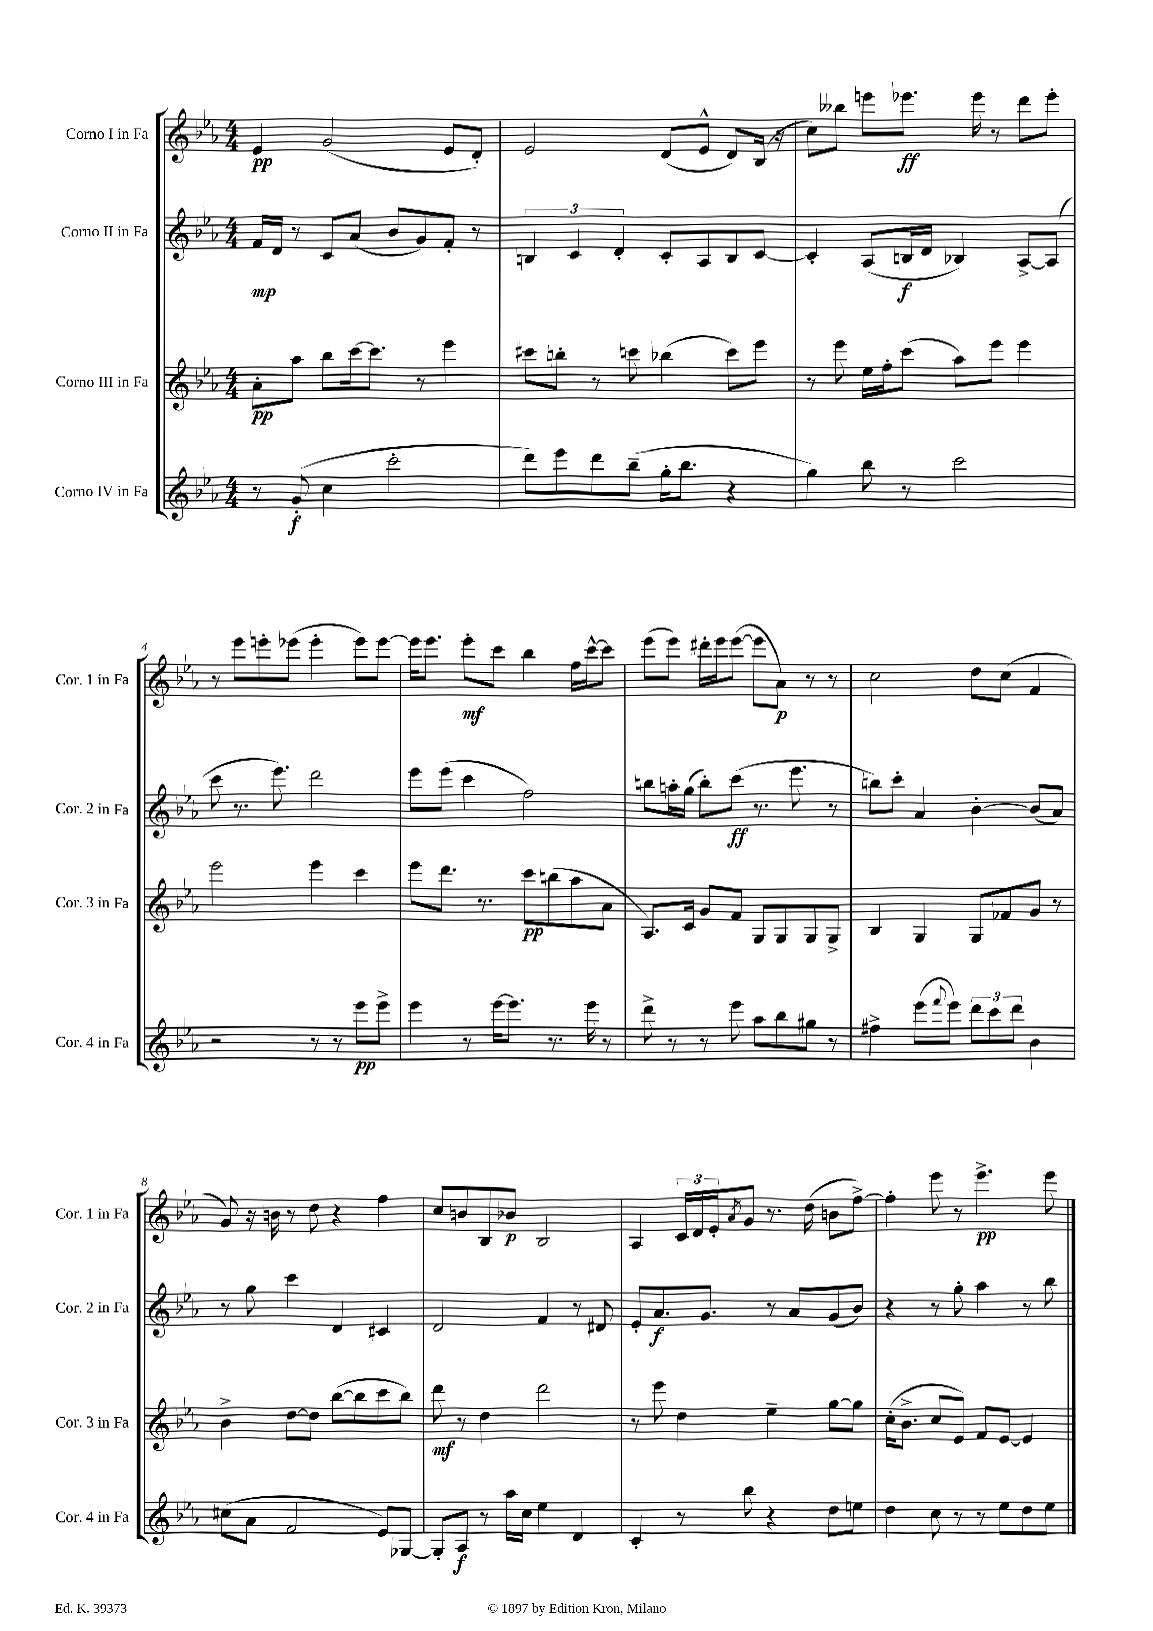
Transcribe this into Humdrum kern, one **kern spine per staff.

**kern	**dynam	**kern	**dynam	**kern	**dynam	**kern	**dynam
*part4	*part4	*part3	*part3	*part2	*part2	*part1	*part1
*staff4	*staff4	*staff3	*staff3	*staff2	*staff2	*staff1	*staff1
*I"Corno IV in Fa	*	*I"Corno III in Fa	*	*I"Corno II in Fa	*	*I"Corno I in Fa	*
*I'Cor. 4 in Fa	*	*I'Cor. 3 in Fa	*	*I'Cor. 2 in Fa	*	*I'Cor. 1 in Fa	*
*clefG2	*	*clefG2	*	*clefG2	*	*clefG2	*
*k[b-e-a-]	*	*k[b-e-a-]	*	*k[b-e-a-]	*	*k[b-e-a-]	*
*M4/4	*	*M4/4	*	*M4/4	*	*M4/4	*
=1	=1	=1	=1	=1	=1	=1	=1
8r	.	8a-'\L	pp	16f/LL	mp	4e-/	pp
.	.	.	.	16d/JJ	.	.	.
(8g'/	f	8aa-\J	.	8r	.	.	.
4cc\	.	8bb-\L	.	8c/L	.	(2g/	.
.	.	[16ccc\k	.	(8a-/J	.	.	.
.	.	8.ccc\J]	.	.	.	.	.
2ccc'\	.	.	.	8b-/L	.	.	.
.	.	8r	.	8g/)	.	.	.
.	.	4eee-\	.	8f'/J	.	8e-/L	.
.	.	.	.	8r	.	8d'/J)	.
=2	=2	=2	=2	=2	=2	=2	=2
8ddd\L)	.	8ccc#X\L	.	6Bn/	.	2e-/	.
8eee-\	.	8bbn'\J	.	.	.	.	.
.	.	.	.	6c/	.	.	.
8ddd\	.	8r	.	.	.	.	.
.	.	.	.	6d'/	.	.	.
(8bb-~\J	.	8cccn\	.	.	.	.	.
16gg'\KL	.	(4bb-X\	.	8c'/L	.	(8d/L	.
8.bb-\J	.	.	.	.	.	.	.
.	.	.	.	8A-/	.	8e-^^/J	.
4r	.	8ccc\L)	.	8B/	.	8d/L)	.
.	.	8eee-\J	.	[8c/J	.	(16B-/Jk	.
.	.	.	.	.	.	16r	.
=3	=3	=3	=3	=3	=3	=3	=3
4gg\)	.	8r	.	4c'/]	.	8cc\L)	.
.	.	8eee-\	.	.	.	8bb--X\J	.
8bb-\	.	16ee-\LL	.	(8A-/L	.	8eeen\L	.
.	.	16ff'\J	.	.	.	.	.
8r	.	(8ccc\J	.	16Bn/L	f	8.eee-X\J	ff
.	.	.	.	16d/JJ	.	.	.
2ccc\	.	8aa-\L)	.	4B-X/)	.	.	.
.	.	.	.	.	.	16eee-\	.
.	.	8eee-\J	.	.	.	8r	.
.	.	4eee-\	.	[8A-^/L	.	8ddd\L	.
.	.	.	.	(8A-/J]	.	8eee-'\J	.
!!LO:LB:g=z
=4	=4	=4	=4	=4	=4	=4	=4
2r	.	2eee-\	.	8ccc\	.	8r	.
.	.	.	.	8.r	.	8eee-\L	.
.	.	.	.	.	.	8eeen'\	.
.	.	.	.	8.eee-\)	.	.	.
.	.	.	.	.	.	(8eee-X\J	.
8r	.	4eee-\	.	2ddd\	.	4eee-'\	.
8r	.	.	.	.	.	.	.
8eee-\L	pp	4ccc\	.	.	.	8eee-\L)	.
8eee-^\J	.	.	.	.	.	[8eee-\J	.
=5	=5	=5	=5	=5	=5	=5	=5
4eee-\	.	8eee-\L	.	8eee-\L	.	16eee-\KL]	.
.	.	.	.	.	.	8.eee-\J	.
.	.	8.ddd\J	.	(8eee-\J	.	.	.
8r	.	.	.	4ccc\	.	8eee-'\L	mf
.	.	8.r	.	.	.	.	.
[16eee-\KL	.	.	.	.	.	8ccc\J	.
8.eee-\J]	.	.	.	.	.	.	.
.	.	8ccc\L	pp	2ff\)	.	4bb-\	.
8.r	.	(8bbn\	.	.	.	.	.
.	.	8aa-\	.	.	.	16ff\LL	.
16eee-\	.	.	.	.	.	[16ccc^^\J	.
8r	.	8a-\J	.	.	.	8ccc\J]	.
=6	=6	=6	=6	=6	=6	=6	=6
8ddd^\	.	8.A-/L)	.	8bbn\L	.	(8eee-\L	.
8r	.	.	.	16aan'\L	.	8eee-\J)	.
.	.	16c/Jk	.	(16gg\JJ	.	.	.
8r	.	8g/L	.	8bb'\L)	.	16ddd#X'\LL	.
.	.	.	.	.	.	16eee-\J	.
8eee-\	.	8f/J	.	(8ccc\J	ff	([8eee-\J	.
8aa-\L	.	8G/L	.	8.r	.	8eee-\L]	.
8bb-\	.	8G/	.	.	.	8a-\J)	p
.	.	.	.	8.eee-\	.	.	.
8gg#X\J	.	8G/	.	.	.	8r	.
8r	.	8G^/J	.	8r	.	8r	.
=7	=7	=7	=7	=7	=7	=7	=7
4ff#X^\	.	4B-/	.	8bbn\L)	.	2cc\	.
.	.	.	.	8ccc'\J	.	.	.
(8eee-\L	.	4G/	.	4a-/	.	.	.
8qqfff/	.	.	.	.	.	.	.
8eee-\J)	.	.	.	.	.	.	.
12ddd\L	.	8G/L	.	[4b-'\	.	8dd\L	.
12ccc\	.	.	.	.	.	.	.
.	.	8f-X/	.	.	.	(8cc\J	.
12ddd\J	.	.	.	.	.	.	.
4b-\	.	8g/J	.	(8b-/L]	.	4f/	.
.	.	8r	.	8a-/J)	.	.	.
!!LO:LB:g=z
=8	=8	=8	=8	=8	=8	=8	=8
(8cc#X\L	.	4b-^\	.	8r	.	8g/)	.
8a-\J	.	.	.	8gg\	.	16r	.
.	.	.	.	.	.	16bn\	.
2f/	.	[8dd\L	.	4ccc\	.	8r	.
.	.	8dd\J]	.	.	.	8dd\	.
.	.	([8bb-\L	.	4d/	.	4r	.
.	.	8bb-\]	.	.	.	.	.
8e-/L)	.	8ccc\	.	4c#X/	.	4ff\	.
[8G-X/J	.	8bb-\J)	.	.	.	.	.
=9	=9	=9	=9	=9	=9	=9	=9
8G-'/L]	.	8ddd\	mf	2d/	.	8cc/L	.
8A-/J	f	8r	.	.	.	8bn/	.
8r	.	4dd\	.	.	.	8B-/	.
16aa-\LL	.	.	.	.	.	8b-X/J	p
16cc\JJ	.	.	.	.	.	.	.
4ee-\	.	2ddd\	.	4f/	.	2B-/	.
4d/	.	.	.	8r	.	.	.
.	.	.	.	8d#X/	.	.	.
=10	=10	=10	=10	=10	=10	=10	=10
4c'/	.	8r	.	8e-'/L	.	4A-/	.
.	.	8eee-\	.	8.a-/	f	.	.
8r	.	4dd\	.	.	.	24c/LL	.
.	.	.	.	.	.	24d/	.
.	.	.	.	8.g/J	.	.	.
.	.	.	.	.	.	24e-'/J	.
.	.	.	.	.	.	8qa-/	.
8bb-\	.	.	.	.	.	8g/J	.
4r	.	4ee-~\	.	8r	.	8.r	.
.	.	.	.	8a-/L	.	.	.
.	.	.	.	.	.	(16dd\	.
8dd\L	.	[8gg\L	.	(8g/	.	8bn\L	.
8een\J	.	8gg\J]	.	8b-/J)	.	[8ff^\J)	.
=11	=11	=11	=11	=11	=11	=11	=11
4dd\	.	(16cc'\KL	.	4r	.	4ff'\]	.
.	.	8.b-^\J	.	.	.	.	.
8cc\	.	8cc/L	.	8r	.	8eee-\	.
8r	.	8e-/J)	.	8gg'\	.	8r	.
8r	.	8f/L	.	4aa-\	.	4.eee-^\	pp
8ee-\L	.	[8e-/J	.	.	.	.	.
8dd\	.	4e-/]	.	8r	.	.	.
8ee-\J	.	.	.	8bb-\	.	8eee-\	.
==	==	==	==	==	==	==	==
*-	*-	*-	*-	*-	*-	*-	*-
